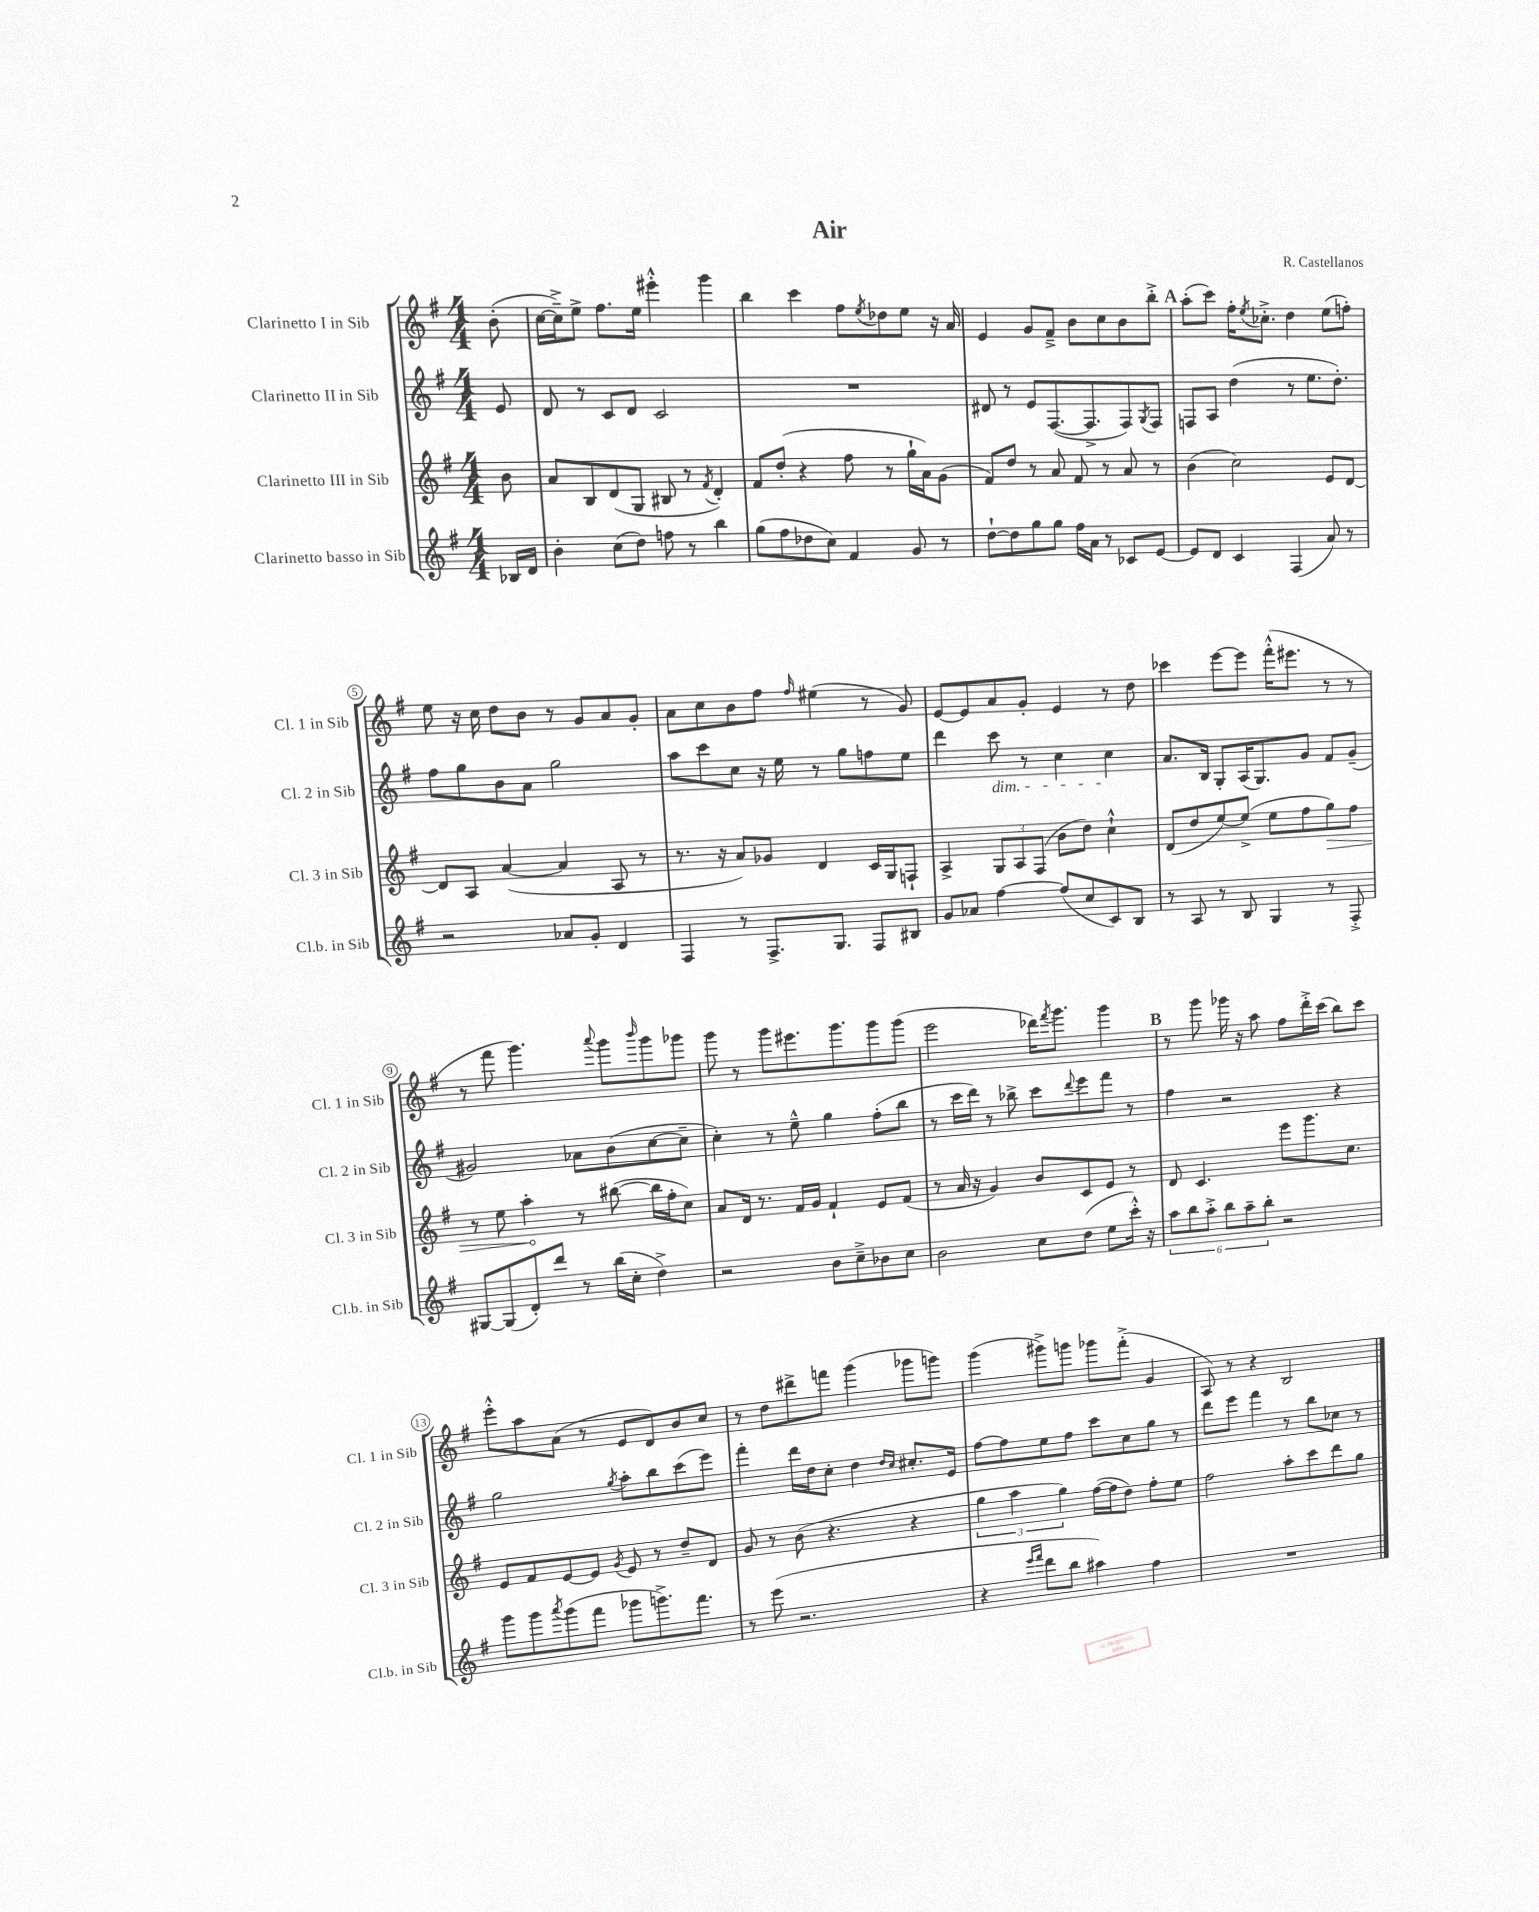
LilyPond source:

\header { title = "Air" composer = "R. Castellanos" }
<<
\new StaffGroup <<
\new Staff = "s0" \with { instrumentName = "Clarinetto I in Sib" shortInstrumentName = "Cl. 1 in Sib" } {
    \clef treble \key g \major \numericTimeSignature \time 4/4 \partial 8
    b'8-.( |
    c''16~ c''16--->) e''8-> fis''8. e''16 eis'''4-.-^ g'''4 |
    b''4 c'''4 fis''8 \acciaccatura { e''8 } des''8 e''8 r16 a'16 |
    e'4 g'8 fis'8---> b'8 c''8 b'8 b''8-.-> |
    \mark \markup { \bold "A" } a''8-.( c'''8) fis''16-. \acciaccatura { e''8 } ces''8.-.-> d''4 e''8( f''8-.) |
    e''8 r16 c''16 d''8 b'8 r8 g'8 a'8 g'8-. |
    a'8 c''8 b'8 fis''8 \grace { fis''16 } eis''4( r8 g'8) |
    e'8~ e'8 a'8 g'8-. e'4 r8 d''8 |
    ces'''4 e'''8~ e'''8 fis'''16-.-^( eis'''8. r8 r8 |
    r8 fis'''8 g'''4.) \appoggiatura { a'''8 } g'''8 \grace { b'''16 } g'''8 ges'''8 |
    g'''8 r8 g'''8 eis'''8. g'''8. g'''8 g'''8( |
    e'''2 des'''16) \acciaccatura { fis'''8 } g'''8. g'''4 |
    \mark \markup { \bold "B" } r8 g'''8 ges'''16 r16 a''8 fis''8 d'''16-.-> c'''16( b''8) c'''8 |
    e'''8-.-^ a''8 a'8( r8 e'8 d'8) b'8 c''8 |
    r8 d''8 dis'''8-> f'''8 g'''4( ges'''8 g'''8) |
    g'''4( gis'''8->) g'''8 ges'''8 fis'''8-.->( g'4 |
    a8) r8 r4 b2 \bar "|." |
}
\new Staff = "s1" \with { instrumentName = "Clarinetto II in Sib" shortInstrumentName = "Cl. 2 in Sib" } {
    \clef treble \key g \major \numericTimeSignature \time 4/4 \partial 8
    e'8 |
    d'8 r8 c'8 d'8 c'2 |
    R1 |
    dis'8 r8 e'8 fis8.~( fis8.-> fis8) \acciaccatura { g8 } fis8 |
    \mark \markup { \bold "A" } f8 a8 d''4( r8 e''8. d''8.-.) |
    fis''8 g''8 b'8 a'8 g''2 |
    a''8 c'''8 c''8 r16 e''16 r8 g''8 f''8 e''8 |
    d'''4 c'''8\dim r8 c''4 c''4\! |
    a'8. b16 g8-. a16( g8.) g'8 fis'8 g'8--( |
    gis'2) aes'8 b'8( c''8~ c''8-- |
    c''4-.) r8 e''8---^ g''4 fis''8-.( b''8 |
    r8 c'''16 d'''16) r8 bes''8-> c'''8 \appoggiatura { d'''8 } e'''8 fis'''8 r8 |
    \mark \markup { \bold "B" } fis''4 r2 r4 |
    g''2 \acciaccatura { g''8 } a''8-. b''8 c'''8( e'''8) |
    fis'''4-. d'''16 d''16 c''8-. d''4 \grace { d''16 c''16 } cis''8.-. e'16 |
    fis''8~ fis''8 e''8 fis''8 c'''8 c''8 g''8 r8 |
    d'''8 e'''8 fis'''4 r8 b''8 ces''8 r8 \bar "|." |
}
\new Staff = "s2" \with { instrumentName = "Clarinetto III in Sib" shortInstrumentName = "Cl. 3 in Sib" } {
    \clef treble \key g \major \numericTimeSignature \time 4/4 \partial 8
    b'8 |
    a'8 b8 d'8( g8 bis8 r8 \acciaccatura { fis'8 } d'4-.) |
    fis'8 d''8-.( r4 fis''8 r8 g''16-! a'16) g'8( |
    fis'8) d''8 r8 a'8 fis'8 r8 a'8 r8 |
    \mark \markup { \bold "A" } b'4( c''2) e'8 d'8~ |
    d'8 a8 a'4~( a'4 a8 r8 |
    r8. r16 a'8) ges'8 d'4 c'16 g16 f8-! |
    a4-> \tuplet 3/2 { g8 a8 fis8( } b'8 d''8) c''4-!-^ |
    d'8( d''8 e''8~) e''8->( e''8 fis''8 \once \override Hairpin.circled-tip = ##t g''8\>) fis''8 |
    r8 e''8 a''4-.\! r8 bis''8~( bis''16 fis''16-. c''8) |
    a'8 d'16 r8. fis'16 g'16 fis'4-! e'8 fis'8( |
    r8 a'16 r16 g'4) b'8 c'8 e'8 r8 |
    \mark \markup { \bold "B" } d'8 c'4. e'''8 g'''8. c''8. |
    e'8 fis'8 e'8~ e'8 \acciaccatura { g'8 } e'8 r8 d''8-- d'8 |
    g'8 r8 b'8( r4. r4 |
    \tuplet 3/2 { g''4 a''4 g''4) } fis''16~( fis''16 d''8) fis''8-. e''8 |
    fis''2 a''8-. c'''8 d'''8 g''8 \bar "|." |
}
\new Staff = "s3" \with { instrumentName = "Clarinetto basso in Sib" shortInstrumentName = "Cl.b. in Sib" } {
    \clef treble \key g \major \numericTimeSignature \time 4/4 \partial 8
    bes16 d'16 |
    b'4-. c''8( d''8) f''8 r8 b''4 |
    g''8( fis''8 des''8 c''8) fis'4 g'8 r8 |
    d''8~-! d''8 g''8 g''8 fis''16 a'16 r8 ces'8 e'8~ |
    \mark \markup { \bold "A" } e'8 d'8 c'4 fis4( a'8) r8 |
    r2 aes'8 g'8-. d'4 |
    fis4 r8 fis8.-> g8. fis8 bis8 |
    g'8 aes'8 fis''4~ fis''8( c''8 c'8) b8 |
    r8 a8 r8 b8 g4 r8 fis8-.-> |
    gis8~ gis8( d'8-.) d'''8 r8 b''16( c''16-. d''4->) |
    r2 b'8 c''8---> bes'8 c''8 |
    b'2 c''8 d''8( e''8 c'''16-.-^) r16 |
    \mark \markup { \bold "B" } \tuplet 6/4 { a''8 b''8 a''8-.-> b''8 a''8-- b''8-. } r2 |
    g'''8 g'''8 \acciaccatura { a'''8 } g'''8( fis'''8 ges'''8 g'''8.->) fis'''8. |
    r8 e'''8( r2. |
    r4 \grace { e'''16 fis'''16 } d'''8 b''8 ais''4) fis''4 |
    R1 \bar "|." |
}
>>
>>
\layout { \context { \Score \override BarNumber.stencil = #(make-stencil-circler 0.1 0.3 ly:text-interface::print) } }
